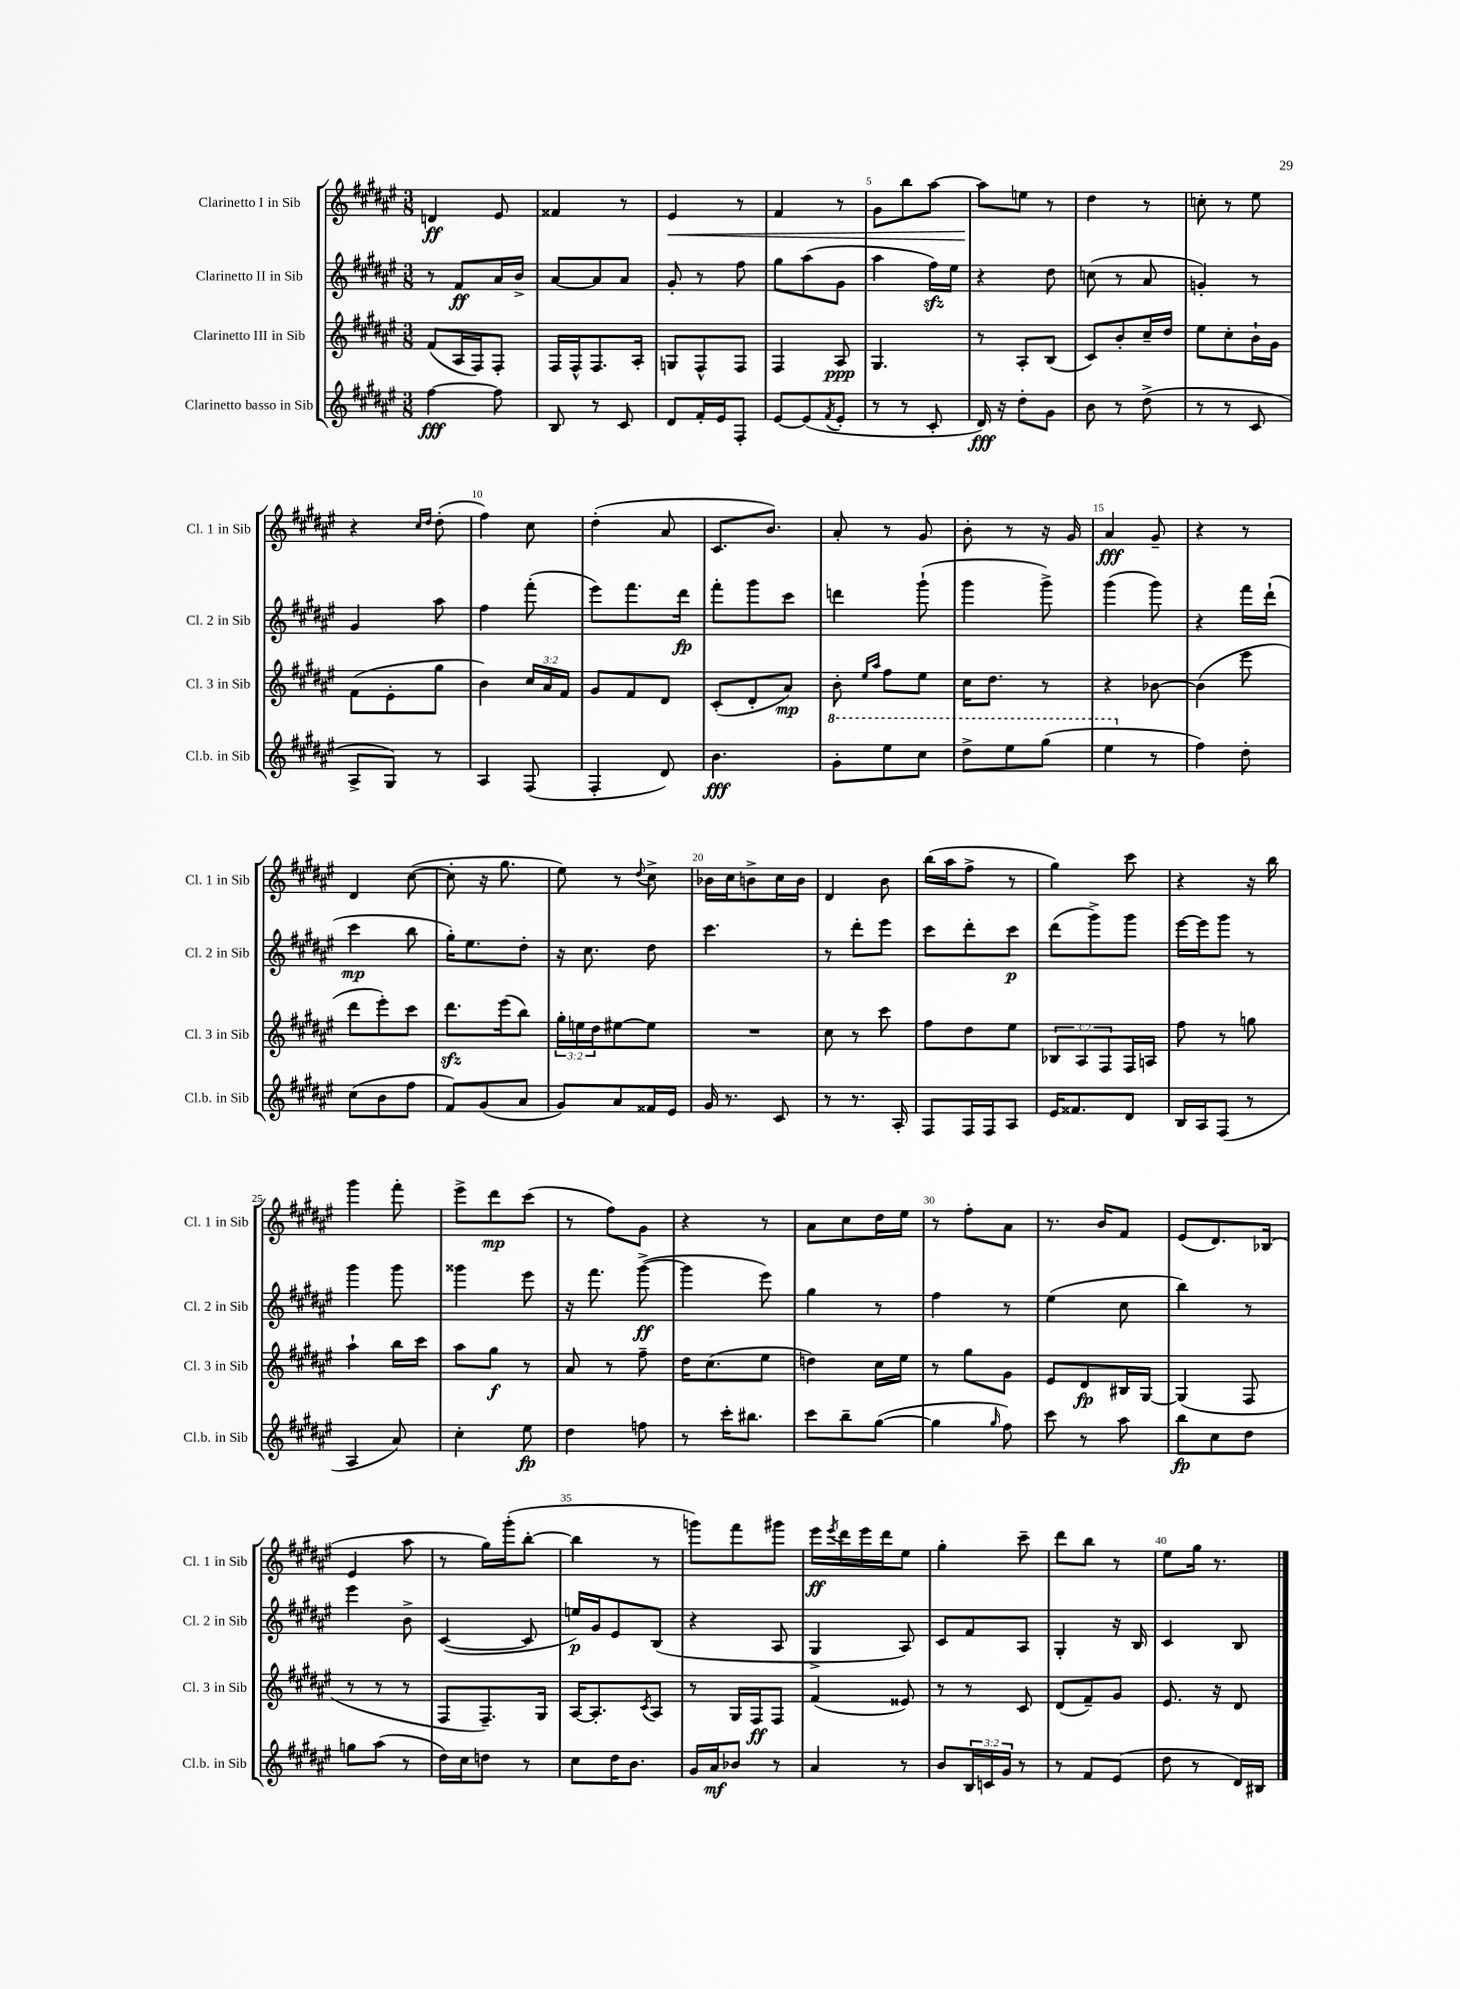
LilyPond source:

<<
\new StaffGroup <<
\new Staff = "s0" \with { instrumentName = "Clarinetto I in Sib" shortInstrumentName = "Cl. 1 in Sib" } {
    \clef treble \key fis \major \numericTimeSignature \time 3/8
    d'4\ff eis'8 |
    fisis'4 r8 |
    eis'4\< r8 |
    fis'4 r8 |
    gis'8 b''8 ais''8~ |
    ais''8\! e''8 r8 |
    dis''4 r8 |
    c''8-. r8 eis''8 |
    r4 \grace { cis''16 dis''16 } dis''8-.( |
    fis''4) cis''8 |
    dis''4-.( ais'8 |
    cis'8. b'8.) |
    ais'8-. r8 gis'8 |
    b'8-. r8 r16 gis'16 |
    ais'4\fff gis'8-- |
    r4 r8 |
    dis'4 cis''8~( |
    cis''8-. r16 gis''8. |
    eis''8) r8 \appoggiatura { dis''8 } cis''8-> |
    bes'16 cis''16 b'8-> cis''16 b'16 |
    dis'4 b'8 |
    b''16( ais''16 fis''8-> r8 |
    gis''4) cis'''8 |
    r4 r16 b''16 |
    gis'''4 fis'''8-. |
    eis'''8-> dis'''8\mp cis'''8( |
    r8 fis''8) gis'8 |
    r4 r8 |
    ais'8 cis''8 dis''16 eis''16 |
    r8 fis''8-. ais'8 |
    r8. b'16 fis'8 |
    eis'8( dis'8.) bes16( |
    eis'4 ais''8 |
    r8 gis''16) gis'''16-.( b''8~-. |
    b''4 r8 |
    g'''8) fis'''8 gis'''8 |
    eis'''16\ff \acciaccatura { eis'''8 } dis'''16 eis'''16 dis'''16 eis''8 |
    gis''4-. cis'''8-- |
    dis'''8 b''8 r8 |
    eis''8 gis''16 r8. \bar "|." |
}
\new Staff = "s1" \with { instrumentName = "Clarinetto II in Sib" shortInstrumentName = "Cl. 2 in Sib" } {
    \clef treble \key fis \major \numericTimeSignature \time 3/8
    r8 fis'8\ff ais'16 b'16-> |
    ais'8~ ais'8 ais'8 |
    gis'8-. r8 fis''8 |
    gis''8 ais''8( gis'8 |
    ais''4 fis''16\sfz) eis''16 |
    r4 dis''8 |
    c''8( r8 ais'8 |
    g'4-.) r8 |
    gis'4 ais''8 |
    fis''4 fis'''8-.( |
    eis'''8) fis'''8. dis'''16\fp |
    fis'''8-. gis'''8 cis'''8 |
    d'''4 gis'''8-!( |
    gis'''4 gis'''8->) |
    gis'''4( gis'''8) |
    r4 fis'''16 dis'''16-!( |
    cis'''4\mp b''8 |
    gis''16-.) eis''8. dis''8-. |
    r16 cis''8. dis''8 |
    cis'''4. |
    r8 dis'''8-. eis'''8 |
    cis'''8 dis'''8-. cis'''8\p |
    dis'''8( gis'''8->) gis'''8 |
    eis'''16~ eis'''16 gis'''8 r8 |
    gis'''4 gis'''8 |
    gisis'''4 eis'''8 |
    r16 fis'''8. gis'''8~->\ff( |
    gis'''4 eis'''8) |
    gis''4 r8 |
    fis''4 r8 |
    eis''4( cis''8 |
    b''4) r8 |
    eis'''4 b'8-> |
    cis'4~( cis'8 |
    e''16\p) gis'16 eis'8 b8( |
    r4 ais8 |
    gis4-> ais8) |
    cis'8 fis'8 ais8 |
    gis4-. r16 b16 |
    cis'4 b8 \bar "|." |
}
\new Staff = "s2" \with { instrumentName = "Clarinetto III in Sib" shortInstrumentName = "Cl. 3 in Sib" } {
    \clef treble \key fis \major \numericTimeSignature \time 3/8 \override Staff.TupletNumber.text = #tuplet-number::calc-fraction-text
    fis'8( ais16 fis16) fis8-. |
    fis16 fis16-^ fis8. ais16-. |
    g8 fis8-^ fis8 |
    fis4 ais8\ppp |
    gis4. |
    r8 ais8-. b8( |
    cis'8) b'8-. cis''16-- dis''16 |
    eis''8 cis''8-. b'16-! gis'16 |
    fis'8( eis'8-. gis''8 |
    b'4) \tuplet 3/2 { cis''16 ais'16 fis'16 } |
    gis'8 fis'8 dis'8 |
    cis'8-.( dis'8-. ais'8\mp) |
    b'8-. \grace { eis''16 ais''16 } fis''8 eis''8 |
    cis''16 dis''8. r8 |
    r4 bes'8~ |
    bes'4( eis'''8 |
    dis'''8 eis'''8-.) cis'''8 |
    dis'''8.\sfz eis'''16( b''8) |
    \tuplet 3/2 { gis''16-. e''16 dis''16 } eis''8~ eis''8 |
    R4. |
    cis''8 r8 cis'''8 |
    fis''8 dis''8 eis''8 |
    \tuplet 3/2 { bes8 ais8 fis8 } fis16 a16 |
    fis''8 r8 g''8 |
    ais''4-! b''16 cis'''16 |
    ais''8 gis''8\f r8 |
    ais'8 r8 fis''8-- |
    dis''16 cis''8.( eis''8 |
    d''4) cis''16 eis''16 |
    r8 gis''8 gis'8 |
    eis'8 dis'8\fp bis16 gis16~ |
    gis4( fis8 |
    r8 r8 r8 |
    fis8 fis8.--) gis16 |
    ais16~ ais8.-. \acciaccatura { cis'8 } ais8 |
    r8 gis16 fis16\ff fis8 |
    fis'4( eisis'8) |
    r8 r8 cis'8 |
    dis'8( fis'8--) gis'8 |
    eis'8. r16 dis'8 \bar "|." |
}
\new Staff = "s3" \with { instrumentName = "Clarinetto basso in Sib" shortInstrumentName = "Cl.b. in Sib" } {
    \clef treble \key fis \major \numericTimeSignature \time 3/8 \override Staff.TupletNumber.text = #tuplet-number::calc-fraction-text
    fis''4~\fff fis''8 |
    b8 r8 cis'8 |
    dis'8 fis'16-. eis'16 fis8-. |
    eis'8~ eis'8( \acciaccatura { fis'8 } eis'8-. |
    r8 r8 cis'8-. |
    dis'16\fff) r16 dis''8-. gis'8 |
    b'8 r8 dis''8->( |
    r8 r8 cis'8 |
    ais8-> gis8) r8 |
    ais4 fis8( |
    fis4-. dis'8) |
    b'4.\fff |
    \ottava #1 gis''8-. eis'''8 cis'''8 |
    dis'''8-> eis'''8 gis'''8( |
    eis'''4 \ottava #0 r8 |
    fis''4) dis''8-. |
    cis''8( b'8 fis''8 |
    fis'8) gis'8( ais'8 |
    gis'8) ais'8 fisis'16 eis'16 |
    gis'16 r8. cis'8 |
    r8 r8. ais16-. |
    fis8 fis16 fis16 ais8 |
    eis'16 fisis'8. dis'8 |
    b16 ais16 fis8( r8 |
    ais4 ais'8) |
    cis''4-. eis''8\fp |
    dis''4 f''8 |
    r8 cis'''16-. bis''8. |
    cis'''8 b''8-- gis''8~( |
    gis''4 \grace { gis''16 } fis''8) |
    cis'''8 r8 ais''8 |
    b''8\fp cis''8 dis''8 |
    g''8 ais''8( r8 |
    dis''16) cis''16 d''8 r8 |
    cis''8 dis''16 b'8. |
    gis'16 ais'16\mf bes'8 r8 |
    ais'4 r8 |
    b'8 \tuplet 3/2 { b16 c'16 gis'16 } r8 |
    r8 fis'8 eis'8( |
    dis''8 r8 dis'16) bis16 \bar "|." |
}
>>
>>
\layout { \context { \Score \override BarNumber.break-visibility = ##(#f #t #t) barNumberVisibility = #(every-nth-bar-number-visible 5) } }
